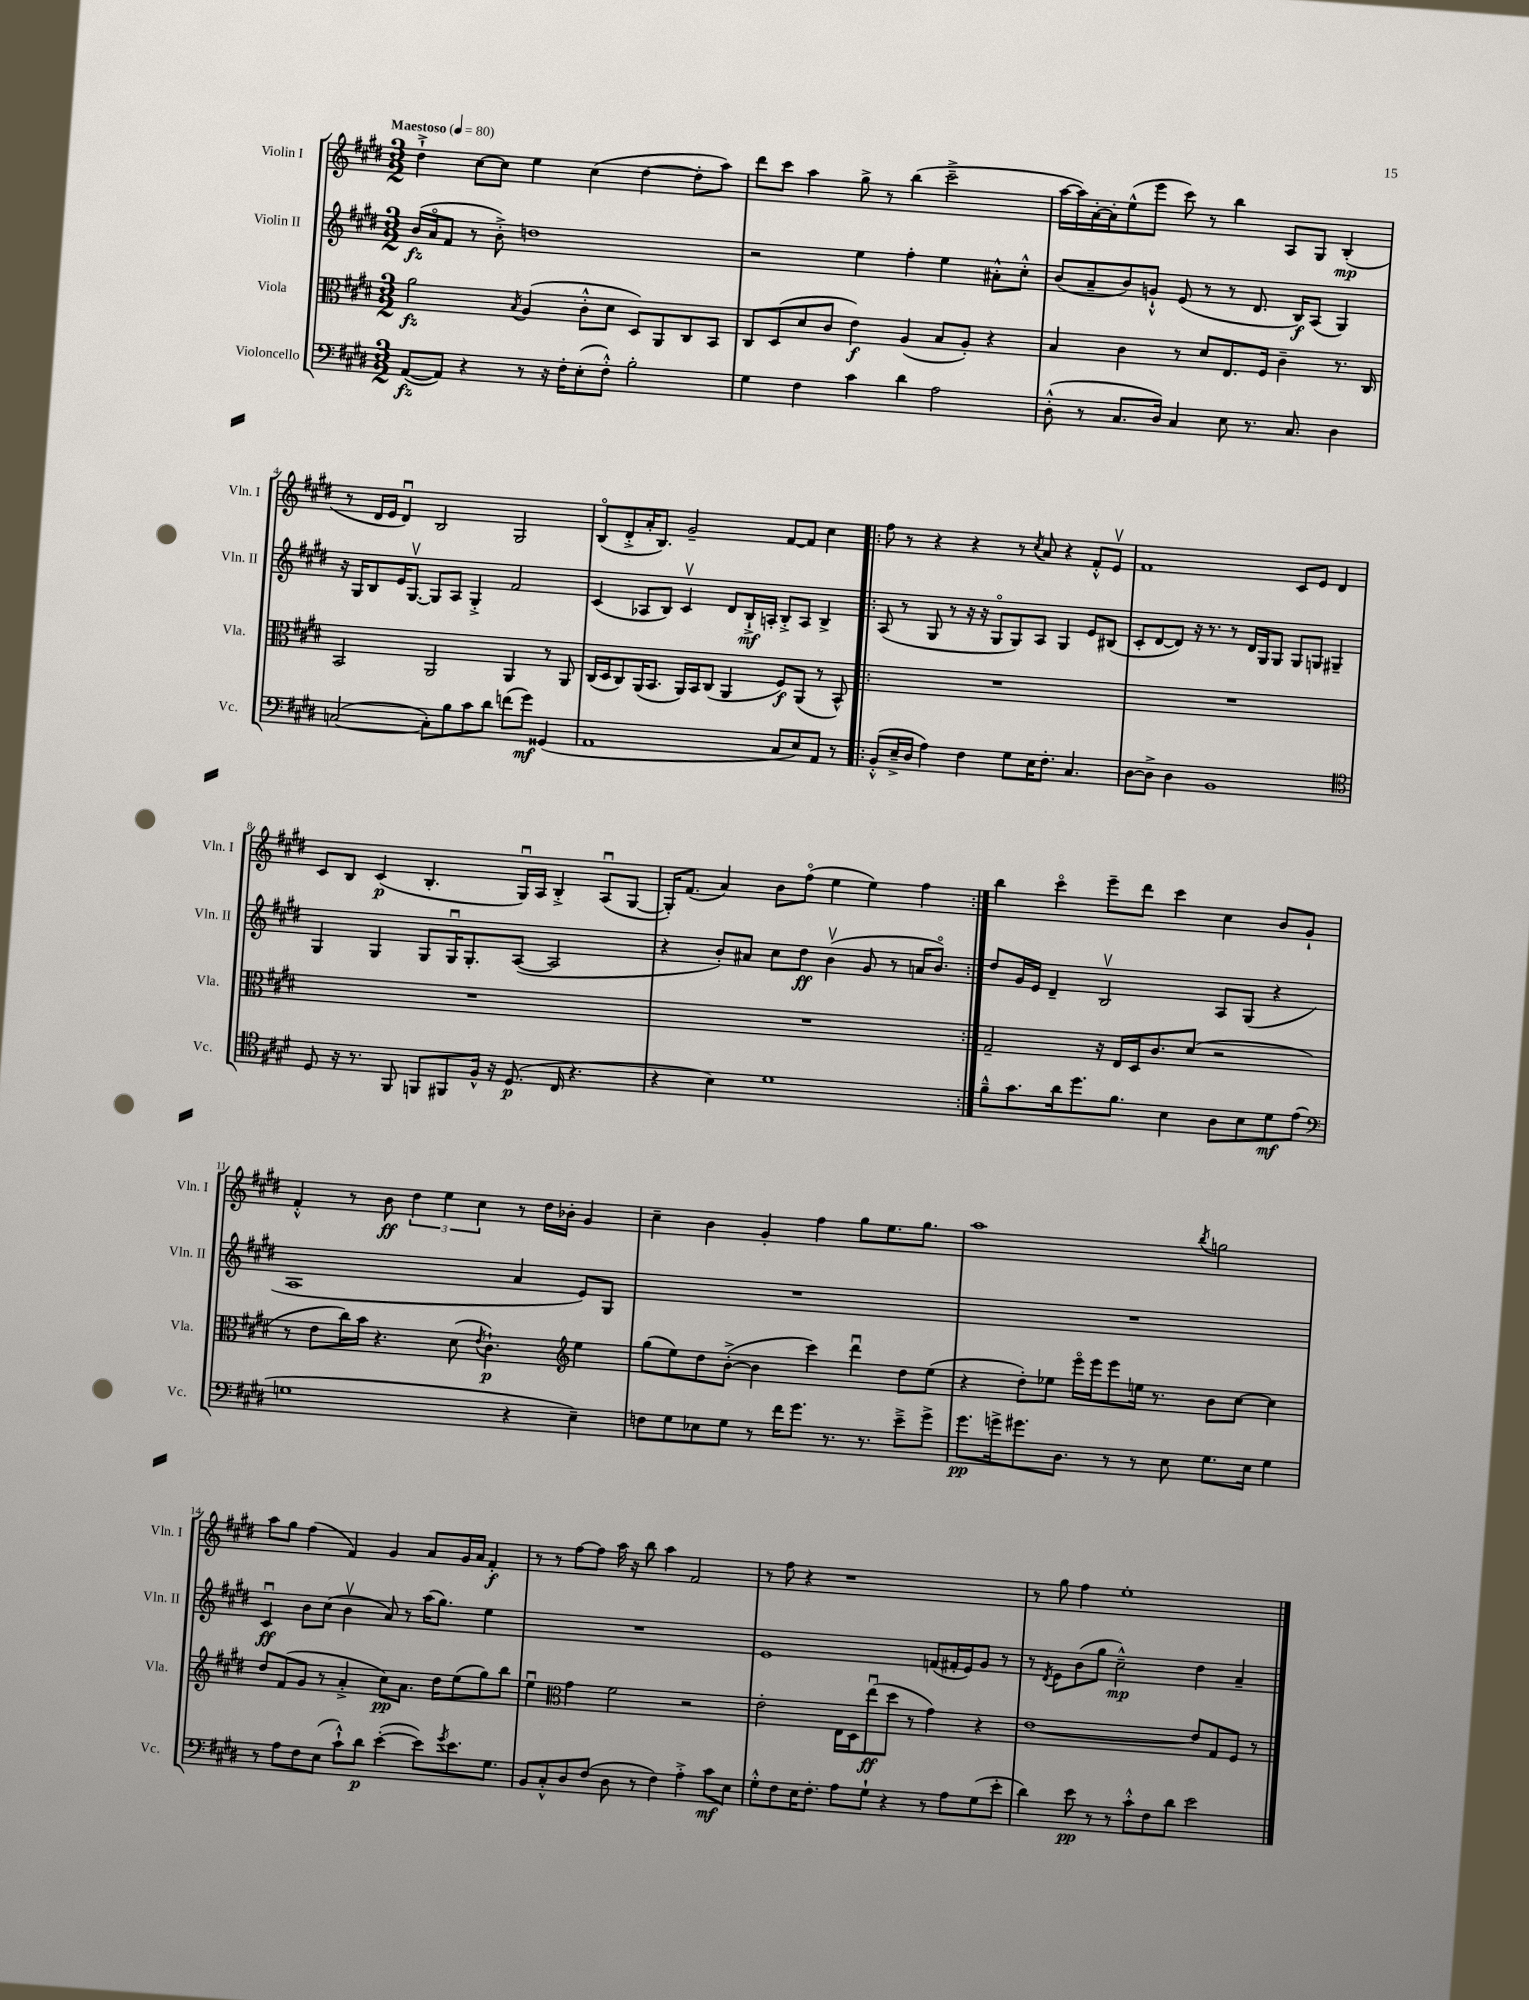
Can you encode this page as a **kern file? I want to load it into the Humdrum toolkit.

**kern	**kern	**kern	**kern
*staff4	*staff3	*staff2	*staff1
*clefF4	*clefC3	*clefG2	*clefG2
*k[f#c#g#d#]	*k[f#c#g#d#]	*k[f#c#g#d#]	*k[f#c#g#d#]
*M3/2	*M3/2	*M3/2	*M3/2
*MM80	*MM80	*MM80	*MM80
([8AA/L	2a\	(16b/LL	4dd#`^\
.	.	16ao/J	.
8AA/]J)	.	8f#/J	.
4r	.	8r	[8cc#\L
.	.	8b'^\)	8cc#\]J
.	8qB/	.	.
8r	(4A/	1dd	4ee\
16r	.	.	.
16F#'\LK	.	.	.
(8E'\	8c#'^^\L	.	(4cc#\
8F#'^^\J)	8d#\J	.	.
2B'\	8D#/L)	.	[4dd#\
.	8AA/	.	.
.	8C#/	.	8dd#'\]L
.	8BB/J	.	8aa\J)
=	=	=	=
4G#\	8C#/L	2r	8ddd#\L
.	(8D#/	.	8ccc#\J
4F#\	8d#/	.	4aa\
.	8c#/J	.	.
4c#\	4e\)	4ee\	8gg#^\
.	.	.	8r
4d#\	(4A/	4ff#'\	(4bb\
2A\	8B/L	4ee\	2ccc#~^\
.	8A'/J)	.	.
.	4r	8a#'^^\L	.
.	.	8cc#'^^\J	.
=	=	=	=
(8D#'^^\	4B/	(8b/L	[16aa\LL
.	.	.	16aa\])
8r	.	8a~/	[16a'\
.	.	.	16a'\]J
8.C#/L	4c#\	8b/)	(8ee^^\
.	.	8g`^^/J	8eee\J
16D#/Jk)	.	.	.
4C#/	8r	(8e/	8ccc#\)
.	8d#/L	8r	8r
8E\	8.E/	8r	4bb\
8.r	.	8.d#/	.
.	16F#/Jk	.	.
.	4c#~\	.	8A/L
8.C#/	.	16B/LK)	.
.	.	(8A/J	8G#/J
4D#\	8.r	4G#/)	(4B'/
.	16C#/	.	.
=	=	=	=
([2C/	2BB/	16r	8r
.	.	16G#/LK	.
.	.	8B/	16d#/LL
.	.	.	16e/JJ
.	.	16e/K	4d#u/)
.	.	[8.G#v/J	.
8C'\]L)	2AA/	8G#/]L	2B/
8B\	.	8A/J	.
8c#\	.	4G#'^/	.
8d#\J	.	.	.
(8f\L	4AA/	2f#/	2G#/
8g#\J)	.	.	.
(4GG##/	8r	.	.
.	8AA/	.	.
=	=	=	=
1AA	(16C#/LL	(4c#/	(8Bo/L
.	16D#/J	.	.
.	8C#/)	.	8d#'^/
.	(16AA/K	8A-/L	16a'/K
.	8.BB/J	.	8.B/J)
.	.	8B/J)	.
.	16AA/LL)	4c#v/	2g#~/
.	16BB/J	.	.
.	(8C#/J	.	.
.	4AA/	8d#/L	.
.	.	16B`^/L	.
.	.	16A'/JJ	.
8C#/L	8F#/L)	8B'^/L	[8f#/L
8E/)	(8AA/J	8A/J	8f#/]J
8AA/J	8r	4B^/	4cc#\
8r	8BB^^/)	.	.
=!|:	=!|:	=!|:	=!|:
(8BB'^^/L	1.r	(8A/	8ff#\
16E~^/L	.	8r	8r
16D#/JJ	.	.	.
4A\)	.	8G#/	4r
.	.	8r	.
4F#\	.	16r	4r
.	.	16r	.
.	.	8G#o/L	.
8G#\L	.	8G#/)	8r
.	.	.	8qcc#/
16E\K	.	8A/J	8a/
8.F#'\J	.	.	.
.	.	4G#/	4r
4.C#/	.	.	.
.	.	8e/L	8f#'^^/L
.	.	(8B#/J	8ev/J
=	=	=	=
[8D#\L	1.r	8c#'/L	1f#
8D#^\]J	.	[8d#/	.
4D#\	.	8d#/]J)	.
.	.	16r	.
.	.	8.r	.
1BB	.	.	.
.	.	8r	.
.	.	16d#/LL	.
.	.	16G#/J	.
.	.	8G#/J	.
.	.	8G#/L	8c#/L
.	.	8G/J	8e/J
.	.	4G#~/	4d#/
=	=	=	=
*clefC4	*	*	*
8D#/	1.r	4G#/	8c#/L
16r	.	.	8B/J
8.r	.	.	.
.	.	4G#/	(4c#/
8FF#/	.	.	.
8FF/L	.	8G#/L	4.B'/
8FF#/	.	16G#u/K	.
.	.	8.G#'/	.
16F#^^/Jk	.	.	.
16r	.	.	.
(8.D#/	.	([8A/J	16G#u/LL)
.	.	.	16A/JJ
.	.	2A/]	4B'^/
16C#/	.	.	.
4.r	.	.	.
.	.	.	(8Au/L
.	.	.	[8G#/J
=	=	=	=
4r	1.r	4r	16G#'/]LK)
.	.	.	(8.f#/J
4B\)	.	8b'/L)	4a/)
.	.	8a#/J	.
1d#	.	8cc#\L	8b\L
.	.	8dd#\J	(8ff#o\J
.	.	(4bv\	4ee\
.	.	8g#/	4ee\)
.	.	8r	.
.	.	16a/LK	4ff#\
.	.	8.bo/J)	.
=:|!	=:|!	=:|!	=:|!
8f#~^^\L	2G#~/	8dd#/L	4bb\
8.g#\	.	16g#/L	.
.	.	16e/JJ	.
.	.	4d#~/	4ccc#o\
16a\k	.	.	.
8.dd#\	.	.	.
.	16r	2Bv/	8eee~\L
8.f#\J	16E/LL	.	.
.	16D#/J	.	8ddd#\J
.	8.c#/	.	.
4B\	.	.	4ccc#\
.	(8d#/J	.	.
8A\L	2r	8A/L	4cc#\
8B\	.	(8G#/J	.
8d#\	.	4r	8b/L
(8e\J	.	.	8g#`/J
=	=	=	=
*clefF4	*	*	*
1G	8r	1A	4f#'^^/
.	8e\L	.	.
.	16cc#\L)	.	8r
.	16b\JJ	.	.
.	4.r	.	8b\
.	.	.	6dd#\
.	.	.	6ee\
.	(8d#\	.	.
.	.	.	6cc#\
.	8qe/	.	.
.	4.c#`\)	.	.
4r	.	4a/	8r
.	.	.	16dd#\LL
.	.	.	16b-'\JJ
*	*clefG2	*	*
4E~\)	4ee\	8e/L)	4g#/
.	.	8G#/J	.
=	=	=	=
8F\L	(8gg#\L	1.r	4cc#~\
8G#\	8ee\)	.	.
8E-\	8dd#\	.	4b\
8G#\J	([8b'^\J	.	.
8r	4b\]	.	4g#'/
16f#\LK	.	.	.
8.g#\J	.	.	.
.	4ccc#\)	.	4ff#\
8.r	.	.	.
.	4ddd#u\	.	8gg#\L
8.r	.	.	.
.	.	.	8.ee\
8e~^\L	8dd#\L	.	.
.	.	.	8.gg#\J
8g#^\J	(8ee\J	.	.
=	=	=	=
8.g#\L	4r	1.r	1aa
16g^\k	.	.	.
8.g#\	8dd#'\L)	.	.
.	8ee-\J	.	.
8.D#\J	.	.	.
.	16eeeo\LL	.	.
.	16eee\J	.	.
8r	8eee\	.	.
8r	16ee\Jk	.	.
.	8.r	.	.
8E\	.	.	.
.	.	.	8qbb/
8.G#\L	8b\L	.	2gg\
.	[8cc#\J	.	.
16E\Jk	.	.	.
4G#\	4cc#\]	.	.
=	=	=	=
8r	8dd#/L	4c#u/	8aa\L
8A\L	(8f#/	.	8gg#\J
8F#\	8g#/J	8b\L	(4ff#\
(8E\J	8r	(8cc#\J	.
8c#`^^\L)	4a'^/	4bv\	4f#/)
8d#\J	.	.	.
([4e'\	8cc#\L)	8a/)	4g#/
.	8.a\J	8r	.
8e\]L)	.	(16aa\LK	8a/L
.	16dd#\LK	8.gg#\J)	.
8qg#/	.	.	.
8.e\	(8ee\	.	16g#/L
.	.	.	16a/JJ
.	8gg#\)	4ee\	4f#'/
8.G#\J	.	.	.
.	8bb\J	.	.
=	=	=	=
8BB/L	4eeu\	1.r	8r
8C#'^^/	.	.	8r
*	*clefC3	*	*
8D#/	4g#\	.	[8ff#\L
(8F#/J	.	.	8ff#\]J
8D#\	2f#\	.	16aa\
.	.	.	16r
8r	.	.	8bb\
4F#\)	.	.	4aa\
4A'^\	2r	.	2f#/
8c#\L	.	.	.
8E\J	.	.	.
=	=	=	=
8G#'^^\L	2e'\	1e	8r
8F#\	.	.	8ff#\
16E\K	.	.	4r
8.F#'\J	.	.	.
8A\L	16E\LL	.	1r
.	16D#\J	.	.
8G#`\J	(8eeu\	.	.
4r	8dd#\J	.	.
.	8r	.	.
8r	4g#\)	(8f/L	.
8A\L	.	16f#'/L	.
.	.	16e/J)	.
(8G#\	4r	8g#/J	.
8e'\J	.	8r	.
=	=	=	=
4d#\)	[1e	8r	8r
.	.	8qd#/	.
.	.	8e\L	8gg#\
8e\	.	(8b\	4ff#\
8r	.	8gg#\J	.
8r	.	2cc#~^^\)	1ee'
8c#'^^\L	.	.	.
8F#\	.	.	.
8d#\J	.	.	.
2e\	8e/]L	4dd#\	.
.	8G#/	.	.
.	8F#/J	4a~/	.
.	8r	.	.
==	==	==	==
*-	*-	*-	*-
